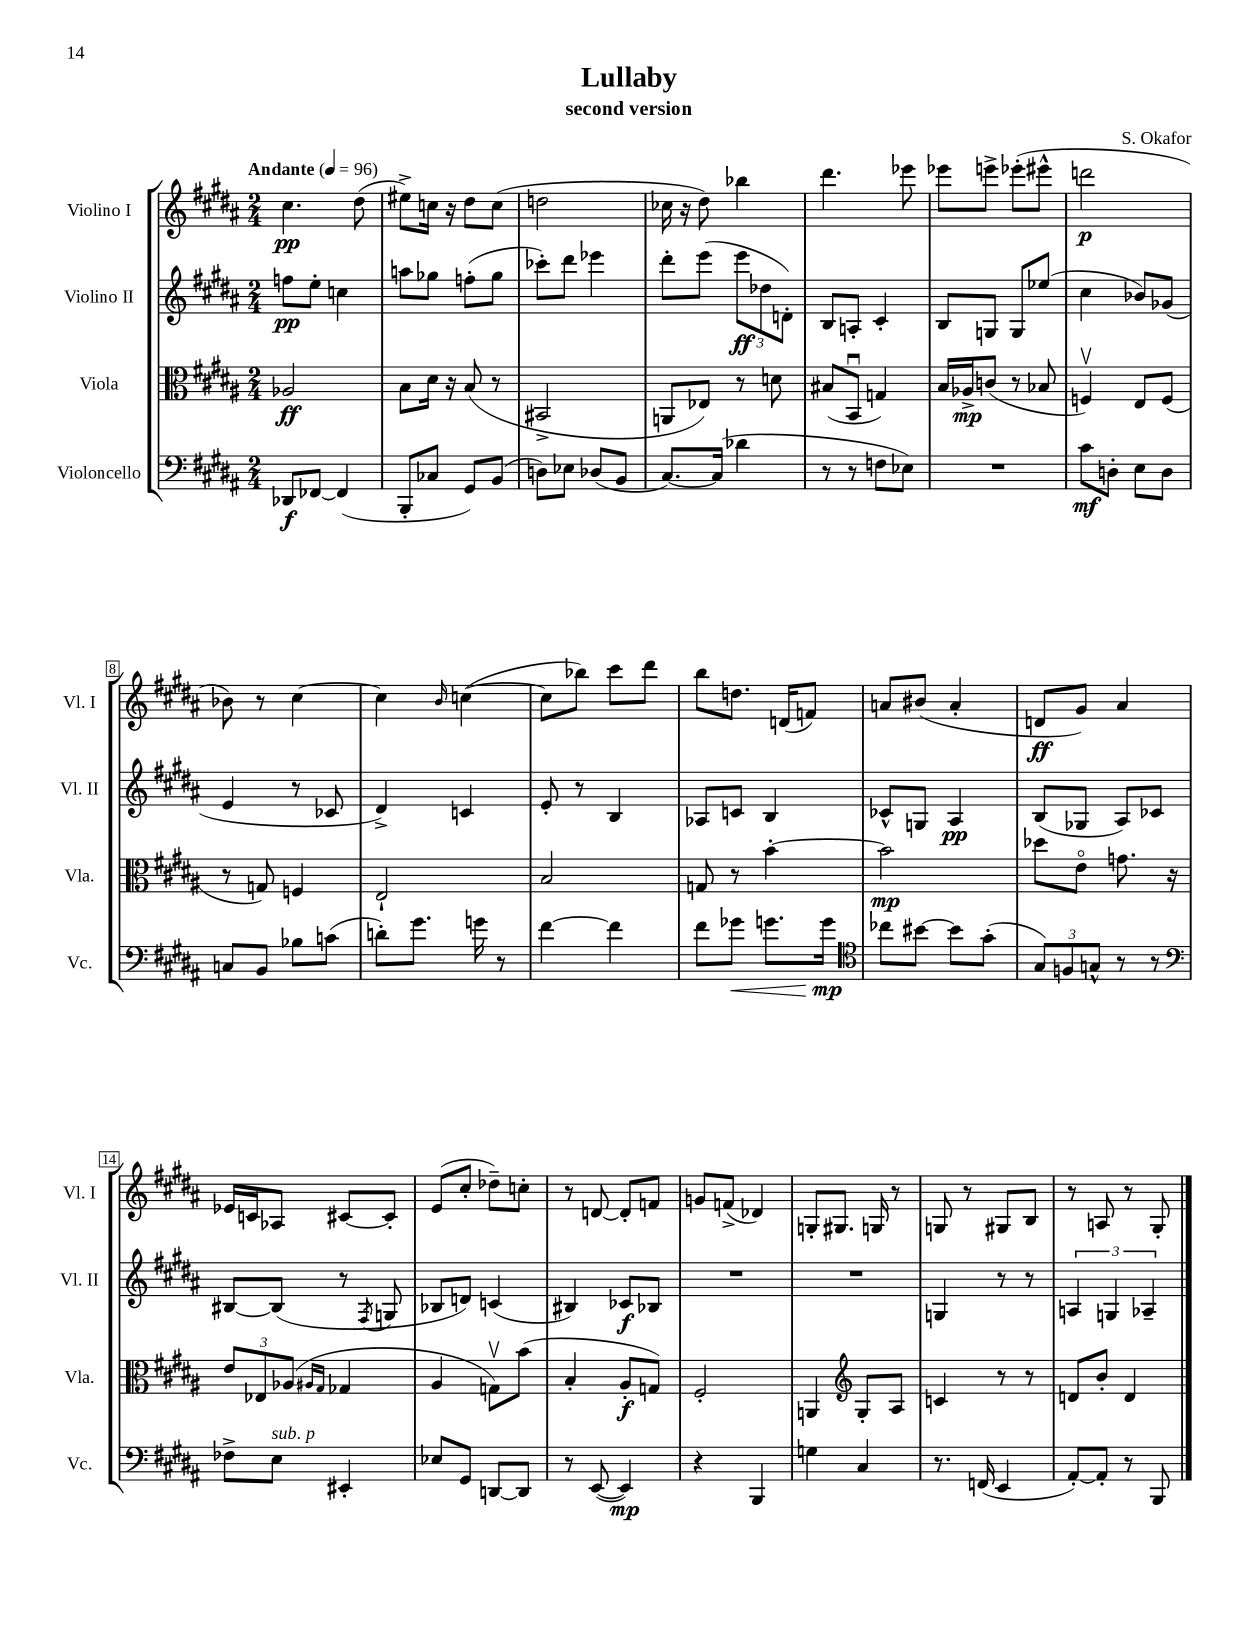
\header { title = "Lullaby" composer = "S. Okafor" subtitle = "second version" }
<<
\new StaffGroup <<
\new Staff = "s0" \with { instrumentName = "Violino I" shortInstrumentName = "Vl. I" } {
    \clef treble \key b \major \numericTimeSignature \time 2/4 \tempo "Andante" 4 = 96
    cis''4.\pp dis''8( |
    eis''8->) c''16 r16 dis''8 c''8( |
    d''2 |
    ces''16 r16 dis''8) bes''4 |
    dis'''4. ees'''8 |
    ees'''8 e'''8-> ees'''8-.( eis'''8-^ |
    d'''2\p |
    bes'8) r8 cis''4~ |
    cis''4 \grace { b'16 } c''4~( |
    c''8 bes''8) cis'''8 dis'''8 |
    b''8 d''8. d'16( f'8) |
    a'8 bis'8( a'4-. |
    d'8\ff gis'8) ais'4 |
    ees'16 c'16 aes8 cis'8~ cis'8-. |
    e'8( cis''8-. des''8--) c''8-. |
    r8 d'8~ d'8-. f'8 |
    g'8 f'8->( des'4) |
    g8-. gis8. g16 r8 |
    g8 r8 gis8 b8 |
    r8 a8 r8 gis8-. \bar "|." |
}
\new Staff = "s1" \with { instrumentName = "Violino II" shortInstrumentName = "Vl. II" } {
    \clef treble \key b \major \numericTimeSignature \time 2/4
    f''8\pp e''8-. c''4 |
    a''8 ges''8 f''8-.( ges''8 |
    ces'''8-.) dis'''8 ees'''4 |
    dis'''8-. e'''8( \tuplet 3/2 { e'''8\ff des''8 d'8-.) } |
    b8 a8-. cis'4-. |
    b8 g8 g8 ees''8( |
    cis''4 bes'8) ges'8( |
    e'4 r8 ces'8 |
    dis'4->) c'4 |
    e'8-. r8 b4 |
    aes8 c'8 b4 |
    ces'8-^ g8 ais4\pp |
    b8( ges8 ais8) ces'8 |
    bis8~ bis8( r8 \acciaccatura { fis8 } g8 |
    bes8 d'8) c'4( |
    bis4) ces'8\f bes8 |
    R2 |
    R2 |
    g4 r8 r8 |
    \tuplet 3/2 { a4 g4 aes4-- } \bar "|." |
}
\new Staff = "s2" \with { instrumentName = "Viola" shortInstrumentName = "Vla." } {
    \clef alto \key b \major \numericTimeSignature \time 2/4
    aes2\ff |
    b8 dis'16 r16 b8( r8 |
    bis,2-> |
    a,8 ees8) r8 d'8 |
    bis8( b,8\downbow g4) |
    b16 aes16->\mp c'8( r8 bes8 |
    f4\upbow) e8 f8( |
    r8 g8) f4 |
    e2-! |
    b2 |
    g8 r8 b'4~-. |
    b'2\mp |
    des''8 e'8\flageolet g'8. r16 |
    \tuplet 3/2 { e'8 ees8 aes8( } \grace { ais16 gis16 } ges4 |
    ais4 g8\upbow) b'8( |
    b4-. ais8-.\f g8) |
    fis2-. |
    a,4 \clef treble gis8-. ais8 |
    c'4 r8 r8 |
    d'8 b'8-. d'4 \bar "|." |
}
\new Staff = "s3" \with { instrumentName = "Violoncello" shortInstrumentName = "Vc." } {
    \clef bass \key b \major \numericTimeSignature \time 2/4
    des,8\f fes,8~ fes,4( |
    b,,8-. ces8 gis,8) b,8( |
    d8) ees8 des8( b,8 |
    cis8.~) cis16( des'4 |
    r8 r8 f8 ees8) |
    R2 |
    cis'8\mf d8-. e8 d8 |
    c8 b,8 bes8 c'8( |
    d'8-.) gis'8. g'16 r8 |
    fis'4~ fis'4 |
    fis'8 ges'8\< g'8. g'16\mp\! |
    \clef tenor ces''8 bis'8~ bis'8 gis'8-.( |
    \tuplet 3/2 { gis8) f8 g8-^ } r8 r8 |
    \clef bass fes8-> e8^\markup { \italic "sub. p" } eis,4-. |
    ees8 gis,8 d,8~ d,8 |
    r8 e,8~( e,4\mp) |
    r4 b,,4 |
    g4 cis4 |
    r8. f,16( e,4 |
    ais,8~-.) ais,8-. r8 b,,8 \bar "|." |
}
>>
>>
\layout { \context { \Score \override BarNumber.stencil = #(make-stencil-boxer 0.1 0.3 ly:text-interface::print) } }
